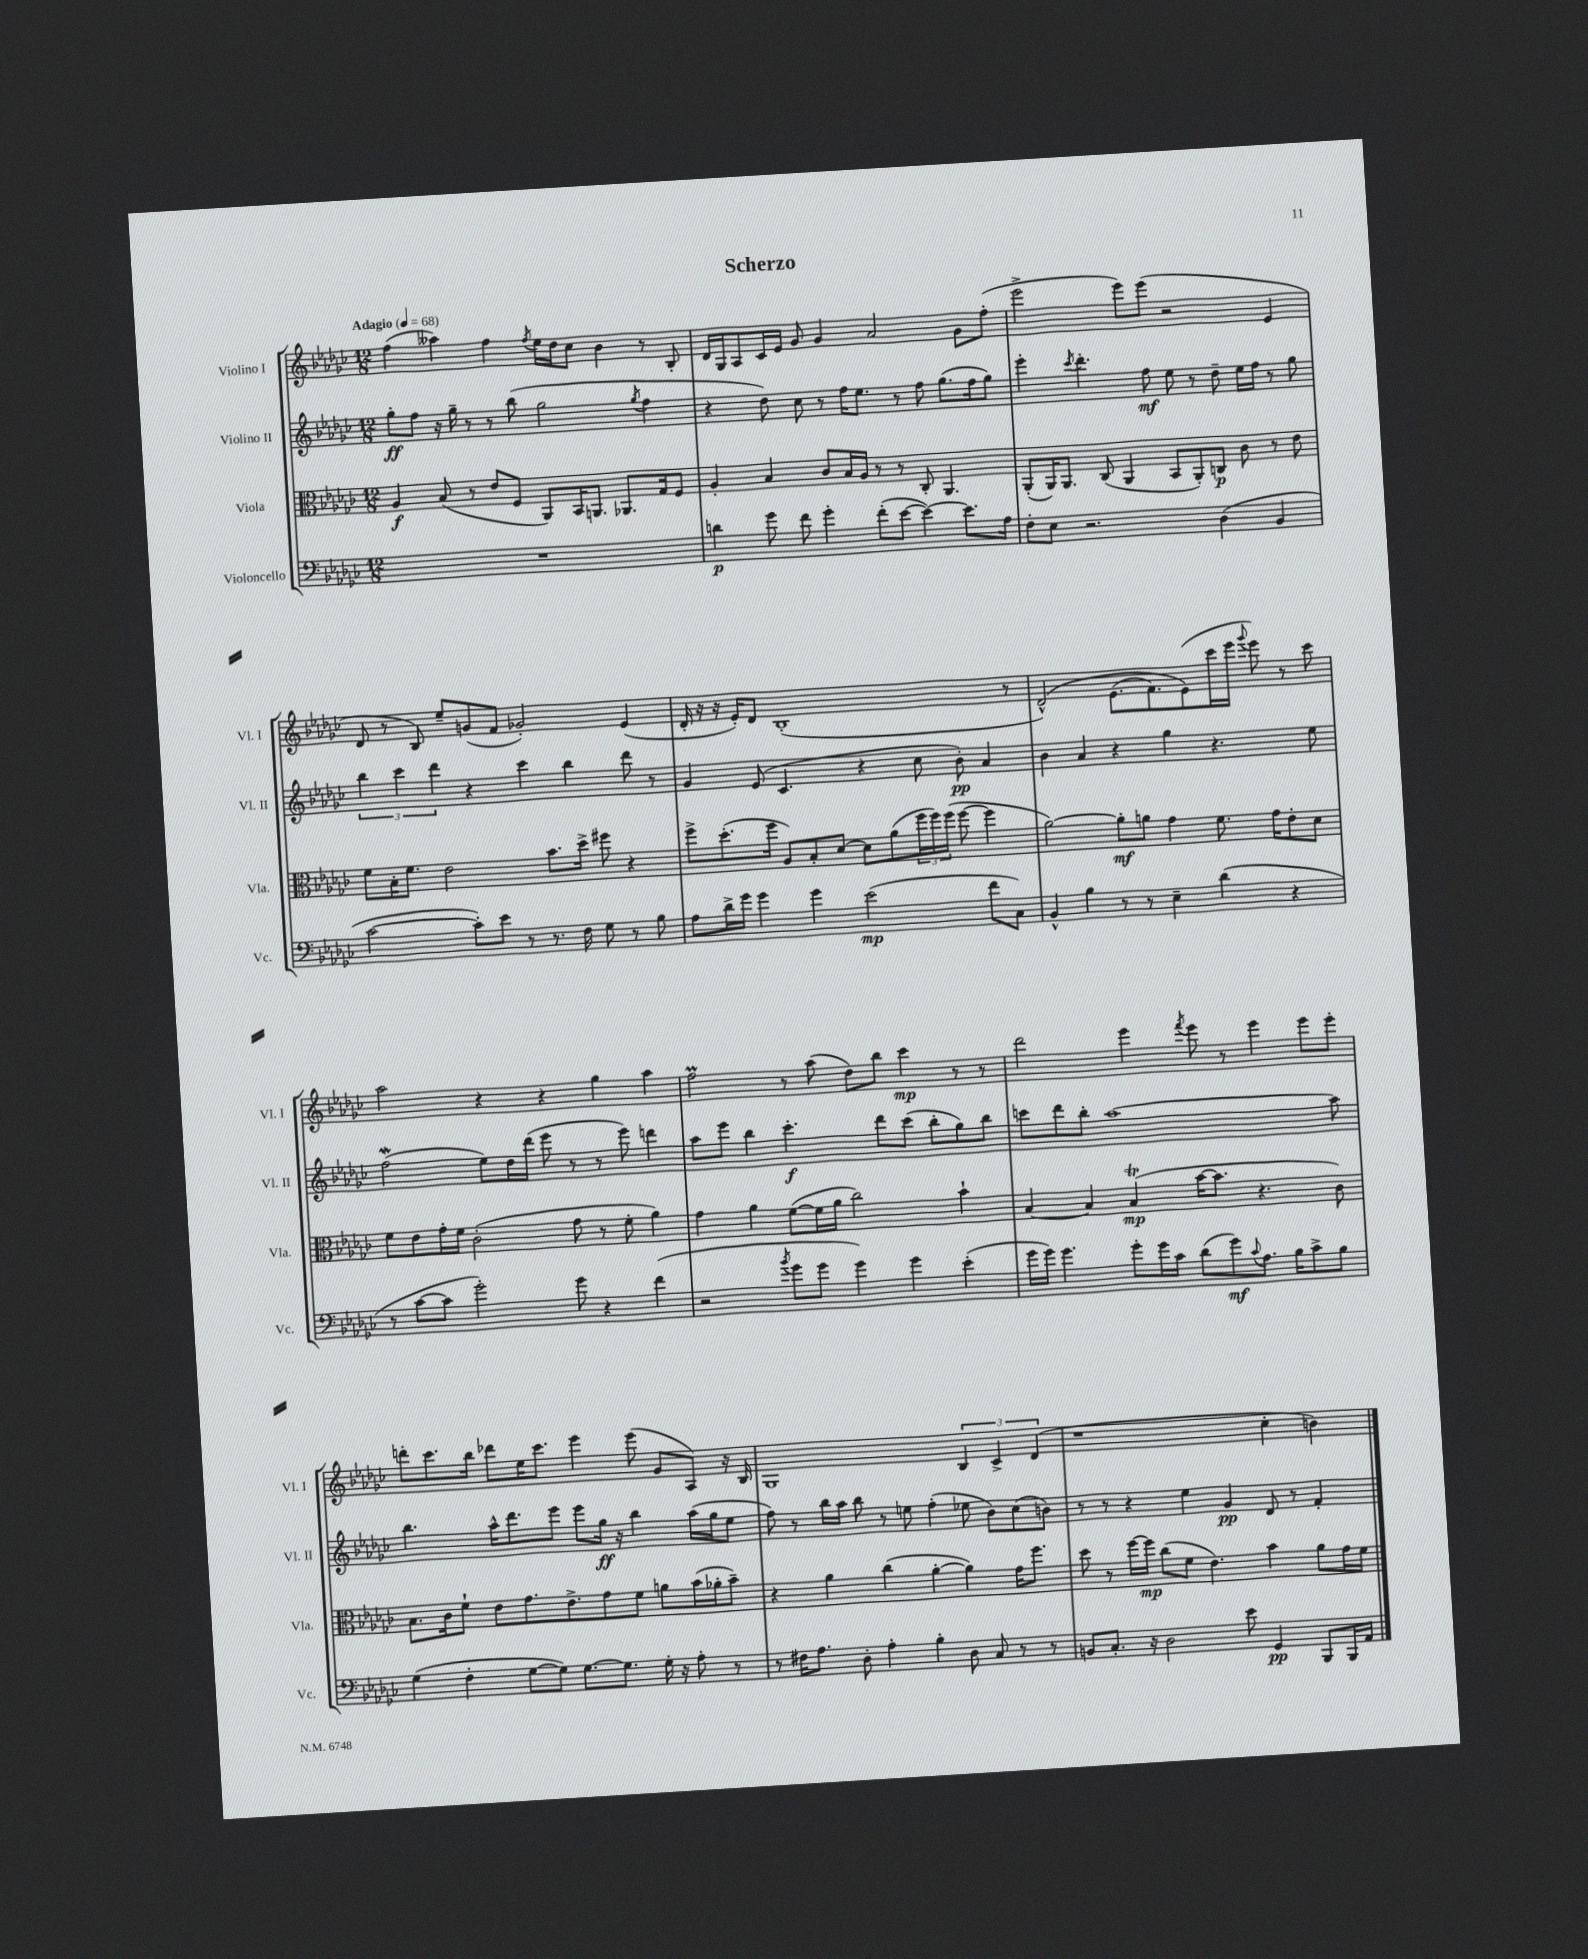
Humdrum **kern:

**kern	**dynam	**kern	**dynam	**kern	**dynam	**kern	**dynam
*part4	*part4	*part3	*part3	*part2	*part2	*part1	*part1
*staff4	*staff4	*staff3	*staff3	*staff2	*staff2	*staff1	*staff1
*I"Violoncello	*	*I"Viola	*	*I"Violino II	*	*I"Violino I	*
*I'Vc.	*	*I'Vla.	*	*I'Vl. II	*	*I'Vl. I	*
*clefF4	*	*clefC3	*	*clefG2	*	*clefG2	*
*k[b-e-a-d-g-c-]	*	*k[b-e-a-d-g-c-]	*	*k[b-e-a-d-g-c-]	*	*k[b-e-a-d-g-c-]	*
*M12/8	*	*M12/8	*	*M12/8	*	*M12/8	*
*MM68	*	*MM68	*	*MM68	*	*MM68	*
=1	=1	=1	=1	=1	=1	=1	=1
!	!	!	!	!	!	!LO:TX:a:B:t=Adagio	!
1.r	.	4A-/	f	8gg-'\L	ff	(4ff\	.
.	.	.	.	8ff\J	.	.	.
.	.	(8B-/	.	16r	.	4aa--X\)	.
.	.	.	.	16gg-~\	.	.	.
.	.	8r	.	8r	.	.	.
.	.	8e-/L	.	8r	.	4ff\	.
.	.	8F/J	.	(8bb-\	.	.	.
.	.	.	.	.	.	8qff/	.
.	.	8AA-/L)	.	2gg-\	.	16ee-\LL	.
.	.	.	.	.	.	16dd-\J	.
.	.	16BB-/K	.	.	.	8cc-\J	.
.	.	8.AAn/J	.	.	.	.	.
.	.	.	.	.	.	4b-\	.
.	.	8.AA-X/L	.	.	.	.	.
.	.	.	.	8qgg-/	.	.	.
.	.	.	.	4ff\	.	8r	.
.	.	16G-/k	.	.	.	.	.
.	.	8F/J	.	.	.	8B-'/	.
=2	=2	=2	=2	=2	=2	=2	=2
4dn\	p	4A-'/	.	4r	.	16d-/LL	.
.	.	.	.	.	.	16G-/J	.
.	.	.	.	.	.	8A-/	.
8g-\	.	4B-/	.	8dd-\)	.	16c-/L	.
.	.	.	.	.	.	16e-/JJ	.
8f\	.	.	.	8cc-\	.	8g-/	.
4g-'\	.	8c-/L	.	8r	.	4g-/	.
.	.	16B-/L	.	16ff\KL	.	.	.
.	.	16A-/JJ	.	8.ee-\J	.	.	.
(8f'\L	.	8r	.	.	.	2a-/	.
[8e-\J	.	8r	.	8r	.	.	.
4e-\_)	.	8C-'/	.	8ff\	.	.	.
.	.	4.AA-/	.	(8.gg-\L	.	.	.
8.e-\L]	.	.	.	.	.	8g-\L	.
.	.	.	.	16ff\k	.	.	.
.	.	.	.	8gg-\J)	.	(8ff'\J	.
16A-\Jk	.	.	.	.	.	.	.
=3	=3	=3	=3	=3	=3	=3	=3
8F'\L	.	(8AA-'/L	.	4eee-'\	.	2eee-^\	.
8E-\J	.	16AA-/K)	.	.	.	.	.
.	.	8.AA-/J	.	.	.	.	.
.	.	.	.	8qccc-/	.	.	.
2.r	.	.	.	4.ddd-'\	.	.	.
.	.	(8C-/	.	.	.	.	.
.	.	4AA-/	.	.	.	8eee-\L)	.
.	.	.	.	8ff\	mf	(8eee-\J	.
.	.	8BB-/L	.	8ee-\	.	2r	.
.	.	8AA-'/)	.	8r	.	.	.
(4D-\	.	8Cn/J	p	8dd-~\	.	.	.
.	.	8c-\	.	16ee-\LL	.	.	.
.	.	.	.	16ff\JJ	.	.	.
4BB-/	.	8r	.	8r	.	4e-/	.
.	.	8e-\	.	8gg-\	.	.	.
!!LO:LB:g=z
=4	=4	=4	=4	=4	=4	=4	=4
[2c-\	.	8f\L	.	6bb-\	.	8d-/	.
.	.	16B-'\K	.	.	.	8r	.
.	.	.	.	6ccc-\	.	.	.
.	.	8.f\J	.	.	.	.	.
.	.	.	.	.	.	8B-/)	.
.	.	.	.	6ddd-\	.	.	.
.	.	2e-\	.	.	.	8ee-~/L	.
8c-'\L])	.	.	.	4r	.	(8gn/	.
8e-\J	.	.	.	.	.	8f/J	.
8r	.	.	.	4ccc-\	.	2g-X'/)	.
8.r	.	8.b-\L	.	.	.	.	.
.	.	.	.	4bb-\	.	.	.
16F\	.	16dd-^\Jk	.	.	.	.	.
8G-\	.	8ff#X\	.	.	.	.	.
8r	.	4r	.	8ddd-\	.	(4e-/	.
8B-\	.	.	.	8r	.	.	.
=5	=5	=5	=5	=5	=5	=5	=5
8A-\L	.	8ff^\L	.	4g-/	.	16d-'/	.
.	.	.	.	.	.	16r	.
16d-^\L	.	(8.dd-'\	.	.	.	16r	.
16g-\JJ	.	.	.	.	.	16e-'/KL)	.
4g-\	.	.	.	(8e-/	.	8d-/J	.
.	.	16ff\Jk	.	.	.	.	.
.	.	8A-/L)	.	4.c-/	.	(1B-'	.
4g-\	.	8B-'/	.	.	.	.	.
.	.	[8d-/J	.	.	.	.	.
(2e-\	mp	8d-\L]	.	4r	.	.	.
.	.	(8a-\	.	.	.	.	.
.	.	24ff\L	.	8cc-\	.	.	.
.	.	24ff\)	.	.	.	.	.
.	.	(24ff\JJ	.	.	.	.	.
.	.	[8ff\	.	8b-'\)	pp	.	.
8f\L	.	4ff\]	.	4a-/	.	.	.
8C-\J)	.	.	.	.	.	8r	.
=6	=6	=6	=6	=6	=6	=6	=6
4BB-^^/	.	[2a-\)	.	4b-\	.	(2d-^^/)	.
4B-\	.	.	.	4a-/	.	.	.
8r	.	8a-'\L]	mf	4r	.	(8.e-\L	.
8r	.	8an\J	.	.	.	.	.
.	.	.	.	.	.	8.f\)	.
4E-~\	.	4g-\	.	4gg-\	.	.	.
.	.	.	.	.	.	(8e-\)	.
(4d-\	.	8.f\	.	4.r	.	16ccc-\L	.
.	.	.	.	.	.	16eee-\JJ	.
.	.	.	.	.	.	8qqggg-/	.
.	.	.	.	.	.	8eee-\)	.
.	.	16g-\KL	.	.	.	.	.
4r	.	8e-'\	.	.	.	8r	.
.	.	8d-\J	.	8ee-\	.	8ccc-\	.
!!LO:LB:g=z
=7	=7	=7	=7	=7	=7	=7	=7
8r	.	8f\L	.	(2ffW\	.	2aa-\	.
[8c-\L	.	8e-\	.	.	.	.	.
8c-\J]	.	16g-'\L	.	.	.	.	.
.	.	16f\JJ	.	.	.	.	.
2g-'\)	.	(2c-'\	.	.	.	.	.
.	.	.	.	8ee-\L)	.	4r	.
.	.	.	.	16dd-\L	.	.	.
.	.	.	.	(16ddd-\JJ	.	.	.
.	.	.	.	8eee-\	.	4r	.
8g-\	.	8g-\	.	8r	.	.	.
4r	.	8r	.	8r	.	4gg-\	.
.	.	8f'\	.	8eee-\)	.	.	.
(4f\	.	4a-\)	.	4dddn\	.	4aa-\	.
=8	=8	=8	=8	=8	=8	=8	=8
2r	.	4g-\	.	8aa-\L	.	2ffm\	.
.	.	.	.	8eee-\J	.	.	.
.	.	4a-\	.	4bb-\	.	.	.
8qb-/	.	.	.	.	.	.	.
8g-\L	.	([8f\L	.	4.ccc-'\	f	8r	.
8g-\J	.	16f\L]	.	.	.	(8aa-\	.
.	.	16a-\JJ	.	.	.	.	.
4g-\)	.	2cc-\)	.	.	.	8dd-\L)	.
.	.	.	.	8ddd-\L	.	8bb-\J	.
4g-\	.	.	.	(8ccc-\J	.	4ccc-\	mp
.	.	.	.	8bb-'\L	.	.	.
(4e-'\	.	4b-`\	.	8gg-\)	.	8r	.
.	.	.	.	8bb-\J	.	8r	.
=9	=9	=9	=9	=9	=9	=9	=9
16g-\LL	.	[4B-/	.	8cccn\L	.	2ddd-\	.
16g-\JJ)	.	.	.	.	.	.	.
4.g-\	.	.	.	8ddd-\	.	.	.
.	.	4B-/]	.	8bb-'\J	.	.	.
.	.	.	.	[1aa-	.	.	.
8g-'\L	.	(4B-t/	mp	.	.	4eee-\	.
16g-\L	.	.	.	.	.	.	.
16c-\JJ	.	.	.	.	.	.	.
.	.	.	.	.	.	8qfff/	.
(8d-\L	.	[16b-\KL	.	.	.	8eee-\	.
.	.	8.b-\J]	.	.	.	.	.
8g-\)	mf	.	.	.	.	8r	.
8qqc-/	.	.	.	.	.	.	.
8.A-\J	.	4.r	.	.	.	4eee-\	.
16B-\KL	.	.	.	.	.	.	.
8c-^\	.	.	.	.	.	8eee-\L	.
8B-\J	.	8c-\)	.	8aa-\]	.	8eee-'\J	.
!!LO:LB:g=z
=10	=10	=10	=10	=10	=10	=10	=10
(4G-\	.	8.B-\L	.	4.bb-\	.	8dddn'\L	.
.	.	.	.	.	.	8.ccc-\	.
.	.	16c-\k	.	.	.	.	.
4F'\	.	8f`\J	.	.	.	.	.
.	.	.	.	.	.	16bb-\Jk	.
.	.	8e-\L	.	16aa-^^\KL	.	8ddd-X\L	.
.	.	.	.	8.ddd-\	.	.	.
[8G-\L	.	8.g-\	.	.	.	16ee-\K	.
.	.	.	.	.	.	8.ccc-\J	.
8G-\J])	.	.	.	8eee-\J	.	.	.
.	.	8.e-^\	.	.	.	.	.
[8.G-\L	.	.	.	8eee-\L	.	4eee-\	.
.	.	8g-\	.	16gg-\Jk	ff	.	.
8.G-\J]	.	.	.	16r	.	.	.
.	.	8f\J	.	4bb-\	.	(8eee-\	.
16G-'\	.	8an\L	.	.	.	8g-/L	.
16r	.	.	.	.	.	.	.
8A-'\	.	(16b-\L	.	(16aa-\LL	.	8A-/J)	.
.	.	16a-X'\J	.	16gg-\J	.	.	.
8r	.	8b-~\J)	.	8ee-\J	.	16r	.
.	.	.	.	.	.	16B-/	.
=11	=11	=11	=11	=11	=11	=11	=11
8r	.	4r	.	8ff\)	.	1G-	.
16F#X\KL	.	.	.	8r	.	.	.
8.A-\J	.	.	.	.	.	.	.
.	.	4a-\	.	16bb-\LL	.	.	.
.	.	.	.	16aa-\JJ	.	.	.
8D-'\	.	.	.	8bb-\	.	.	.
4A-'\	.	(4cc-\	.	8r	.	.	.
.	.	.	.	8een\	.	.	.
4B-'\	.	[4a-'\	.	(4ff'\	.	.	.
8D-\	.	4a-\])	.	8ee-X\	.	6B-/	.
8C-/	.	.	.	8b-\L)	.	.	.
.	.	.	.	.	.	6c-^/	.
8r	.	16g-\KL	.	(8cc-\	.	.	.
.	.	8.ff\J	.	.	.	.	.
.	.	.	.	.	.	(6d-/	.
8r	.	.	.	8bn\J)	.	.	.
=12	=12	=12	=12	=12	=12	=12	=12
8BBn/L	.	8dd-\	.	8r	.	1r	.
8.C-'/J	.	8r	.	8r	.	.	.
.	.	[16ff\LL	.	4r	.	.	.
16r	.	16ff\JJ]	mp	.	.	.	.
2D-\	.	(8cc-\L	.	.	.	.	.
.	.	8f\J	.	4ee-\	.	.	.
.	.	4.e-\)	.	.	.	.	.
.	.	.	.	4g-/	pp	.	.
8e-\	.	.	.	.	.	.	.
4GG-/	pp	4b-\	.	8d-/	.	4cc-'\	.
.	.	.	.	8r	.	.	.
8BBB-/L	.	8a-\L	.	4f'/	.	4bn\)	.
16BBB-/L	.	16g-\L	.	.	.	.	.
16AA-/JJ	.	16f\JJ	.	.	.	.	.
==	==	==	==	==	==	==	==
*-	*-	*-	*-	*-	*-	*-	*-
